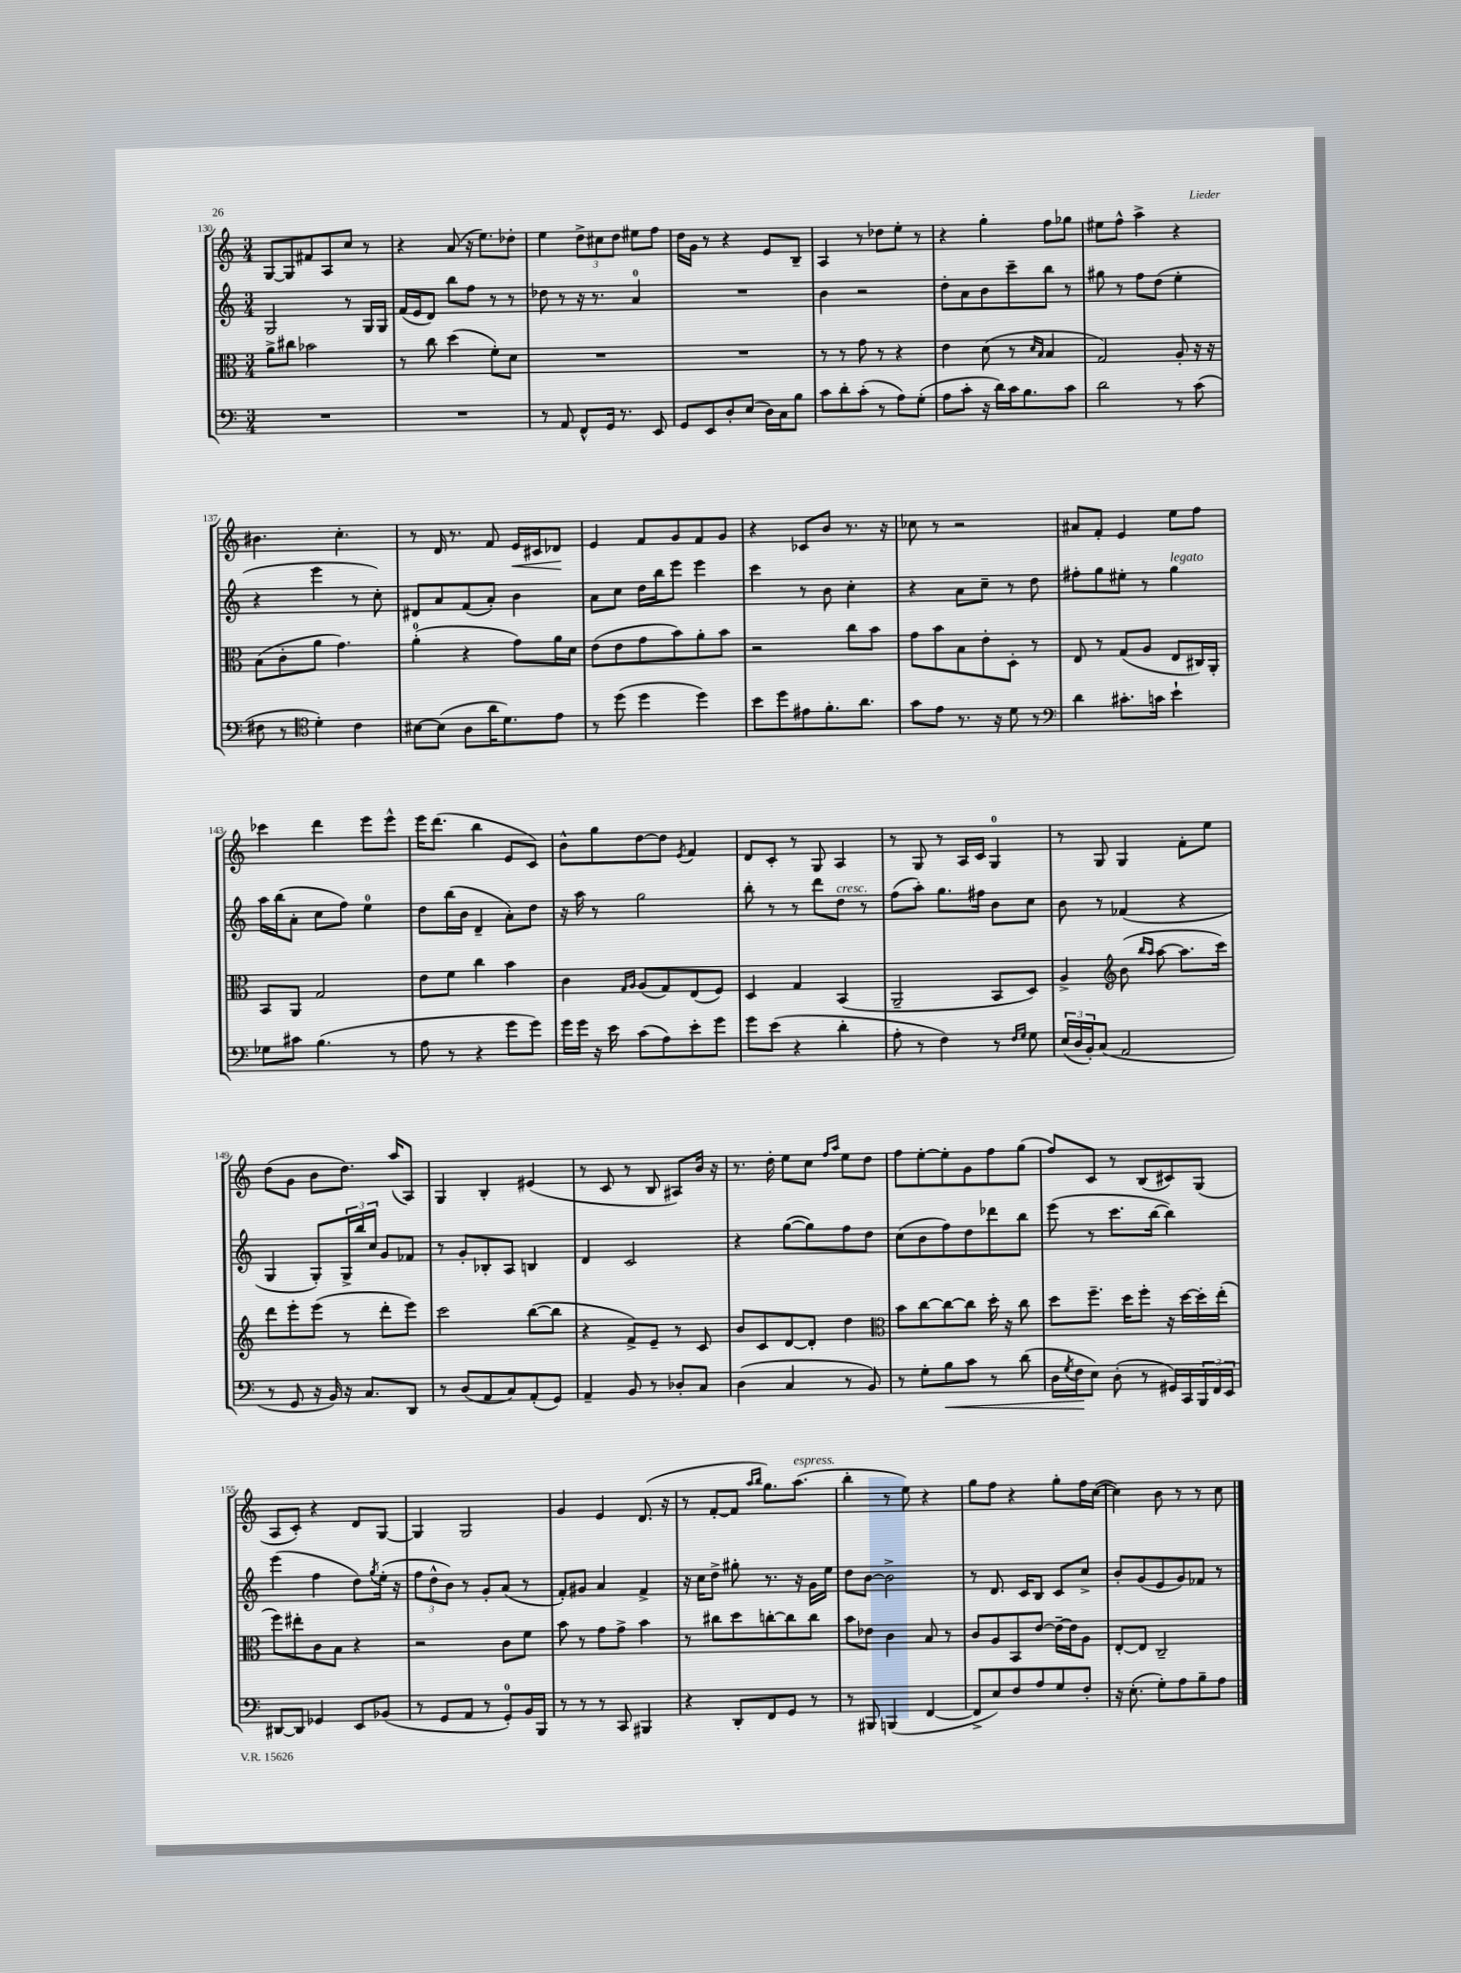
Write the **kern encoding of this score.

**kern	**dynam	**kern	**kern	**kern	**dynam
*part4	*part4	*part3	*part2	*part1	*part1
*staff4	*staff4	*staff3	*staff2	*staff1	*staff1
*clefF4	*	*clefC3	*clefG2	*clefG2	*
*k[]	*	*k[]	*k[]	*k[]	*
*M3/4	*	*M3/4	*M3/4	*M3/4	*
=130	=130	=130	=130	=130	=130
2.r	.	8a^\L	2G/	[8G/L	.
.	.	8cc#X\J	.	8G/]	.
.	.	2b-X\	.	8f#X/	.
.	.	.	.	8A/	.
.	.	.	8r	8cc/J	.
.	.	.	16G/LL	8r	.
.	.	.	16G/JJ	.	.
=131	=131	=131	=131	=131	=131
2.r	.	8r	(16f/LL	4r	.
.	.	.	16e/J	.	.
.	.	8cc\	8d/J)	.	.
.	.	(4dd\	8bb\L	(8a/	.
.	.	.	8ff\J	16r	.
.	.	.	.	8.ee\L)	.
.	.	8f'\L)	8r	.	.
.	.	8d\J	8r	8dd-X'\J	.
=132	=132	=132	=132	=132	=132
8r	.	2.r	8dd-X\	4ee\	.
8AA/	.	.	8r	.	.
8FF^^/L	.	.	16r	12dd^\L	.
.	.	.	8.r	.	.
.	.	.	.	12cc#X\	.
16GG/Jk	.	.	.	.	.
.	.	.	.	12dd\J	.
8.r	.	.	.	.	.
.	.	.	4a/	8ee#X\L	.
8EE/	.	.	.	8ff\J	.
=133	=133	=133	=133	=133	=133
8GG/L	.	2.r	2.r	16dd\LL	.
.	.	.	.	16g\JJ	.
8EE/	.	.	.	8r	.
8D'/	.	.	.	4r	.
(8E/J	.	.	.	.	.
16D\LL)	.	.	.	8e/L	.
16C\J	.	.	.	.	.
8B\J	.	.	.	8B~/J	.
=134	=134	=134	=134	=134	=134
8c\L	.	8r	4b\	4A/	.
8d'\	.	8r	.	.	.
(8c'\J	.	8g\	2r	8r	.
8r	.	8r	.	8dd-X\L	.
8A\L)	.	4r	.	8ee'\J	.
(8G'\J	.	.	.	8r	.
=135	=135	=135	=135	=135	=135
8A\L	.	4e\	8dd'\L	4r	.
8c'\J	.	.	8a\	.	.
16r	.	(8d\	8b\	4gg'\	.
16d\LL)	.	.	.	.	.
16c\J	.	8r	8ccc~\	.	.
8.B\	.	.	.	.	.
.	.	16qqd/LL	.	.	.
.	.	16qqB/JJ	.	.	.
.	.	4B/	8bb\J	8ff\L	.
8c\J	.	.	8r	8gg-X\J	.
=136	=136	=136	=136	=136	=136
2d\	.	2G/)	8gg#X\	8ee#X\L	.
.	.	.	8r	8ff^^\J	.
.	.	.	8ff\L	4aa^\	.
.	.	.	(8dd\J	.	.
8r	.	8A'/	4ee'\	4r	.
(8c\	.	16r	.	.	.
.	.	16r	.	.	.
!!LO:LB:g=z
=137	=137	=137	=137	=137	=137
8F#X\	.	(8B\L	4r	4.b#X\	.
8r	.	8c'\	.	.	.
*clefC4	*	*	*	*	*
4d'\)	.	8a\J	4eee\	.	.
.	.	4.g\)	.	4.cc'\	.
4c\	.	.	8r	.	.
.	.	.	8cc'\)	.	.
=138	=138	=138	=138	=138	=138
[8B#X\L	.	(4a'\	8d#X/L	8r	.
(8B#\J]	.	.	8a/	16d/	.
.	.	.	.	8.r	.
8A\L	.	4r	(8f/	.	.
16a\K	.	.	8a'/J)	8f/	.
8.d\)	.	.	.	.	.
!	!	!	!	!	!LO:HP:b
.	.	8g\L)	4b\	16e/LL	<
.	.	.	.	16c#X/J	.
8e\J	.	16a\L	.	8d-X/J	.
.	.	16d\JJ	.	.	.
.	.	.	.	.	[
=139	=139	=139	=139	=139	=139
8r	.	(8e\L	8a\L	4e/	.
(8dd\	.	8e\	8cc\J	.	.
4dd\	.	8g\	16dd\LL	8f/L	.
.	.	.	16bb\J	.	.
.	.	8b\)	8eee\J	8g/	.
4dd\)	.	8a'\	4eee\	8f/	.
.	.	8b\J	.	8g/J	.
=140	=140	=140	=140	=140	=140
8b\L	.	2r	4ccc\	4r	.
8dd\	.	.	.	.	.
8e#X\	.	.	8r	8c-X/L	.
8.f'\	.	.	8b\	8b/J	.
.	.	8cc\L	4cc'\	8.r	.
8.a\J	.	.	.	.	.
.	.	8b\J	.	.	.
.	.	.	.	16r	.
=141	=141	=141	=141	=141	=141
8g\L	.	8g\L	4r	8cc-X\	.
8e\J	.	8b\	.	8r	.
8.r	.	8B\	8a\L	2r	.
.	.	8e'\	8cc~\J	.	.
16r	.	.	.	.	.
8d\	.	8D'\J	8r	.	.
8r	.	8r	8dd\	.	.
=142	=142	=142	=142	=142	=142
*clefF4	*	*	*	*	*
4d\	.	8E/	8ff#X'\L	8a#X/L	.
.	.	8r	8gg\	8f'/J	.
8.c#X'\L	.	(8G/L	8ee#X'\J	4e/	.
.	.	8A/J	8r	.	.
16cn\Jk	.	.	.	.	.
!	!	!	!LO:TX:a:i:t=legato	!	!
4e`\	.	8E/L	4gg\	8ee\L	.
.	.	16C#X/L)	.	8ff\J	.
.	.	16AA'/JJ	.	.	.
!!LO:LB:g=z
=143	=143	=143	=143	=143	=143
8G-X\L	.	8BB/L	16aa\LL	4ccc-X\	.
.	.	.	(16bb\J	.	.
8c#X\J	.	8AA/J	8a'\J	.	.
(4.B\	.	2G/	8cc\L	4ddd\	.
.	.	.	8ff\J)	.	.
.	.	.	4ee\	8eee\L	.
8r	.	.	.	8eee^^\J	.
=144	=144	=144	=144	=144	=144
8A\	.	8e\L	8dd\L	16eee\KL	.
.	.	.	.	(8.ddd\J	.
8r	.	8f\J	(16bb\L	.	.
.	.	.	16b\JJ	.	.
4r	.	4cc\	4d~/	4bb\	.
8g\L	.	4b\	8a'\L)	8e/L	.
8g\J)	.	.	8dd\J	8c/J)	.
=145	=145	=145	=145	=145	=145
16g\LL	.	4c\	16r	8b^^\L	.
16g\JJ	.	.	16aa\	.	.
16r	.	.	8r	8gg\	.
16e\	.	.	.	.	.
.	.	16qqG/LL	.	.	.
.	.	16qqA/JJ	.	.	.
(8c\L	.	(8A/L	2gg\	[8dd\	.
8A\)	.	8G/)	.	8dd\J]	.
.	.	.	.	8qe/	.
8e'\	.	(8E/	.	4f/	.
8g\J	.	8F/J)	.	.	.
=146	=146	=146	=146	=146	=146
8g\L	.	4D/	8bb'\	8d/L	.
(8e\J	.	.	8r	8c'/J	.
4r	.	4G/	8r	8r	.
.	.	.	8ddd\L	8G/	.
!	!	!	!LO:TX:a:i:t=cresc.	!	!
4d'\	.	(4BB/	8dd\J	4A/	.
.	.	.	8r	.	.
=147	=147	=147	=147	=147	=147
8A'\	.	2AA~/	(8ff\L	8r	.
8r	.	.	8aa'\J)	8G/	.
4F\)	.	.	8.gg\L	8r	.
.	.	.	.	16A/LL	.
.	.	.	16ff#X\Jk	16c/JJ	.
8r	.	8BB/L	8b\L	4G/	.
16qqF/LL	.	.	.	.	.
16qqG/JJ	.	.	.	.	.
8G\	.	8D/J)	8cc\J	.	.
=148	=148	=148	=148	=148	=148
(24E/LL	.	4A^/	8b\	8r	.
24D/	.	.	.	.	.
24BB'/J)	.	.	.	.	.
(8C/J	.	.	8r	8G/	.
*	*	*clefG2	*	*	*
2AA/	.	(8b\	(4f-X/	4G/	.
.	.	16qqbb/LL	.	.	.
.	.	16qqaa/JJ	.	.	.
.	.	[8aa\	.	.	.
.	.	8.aa\L]	4r	8f'\L	.
.	.	.	.	8ee\J	.
.	.	16ccc\Jk)	.	.	.
!!LO:LB:g=z
=149	=149	=149	=149	=149	=149
8r	.	8ddd\L	4G/	(8dd\L	.
8GG/	.	8eee'\	.	8g\J	.
16r	.	(8eee\J	8G'/L)	8b\L	.
16BB/)	.	.	.	.	.
16r	.	8r	24G^/L	8.dd\J)	.
.	.	.	24bb/	.	.
8.C/L	.	.	.	.	.
.	.	.	24cc/JJ	.	.
.	.	8ddd'\L	8g/L	.	.
.	.	.	.	(16aa/KL	.
8DD/J	.	8eee\J)	8f-X/J	8A/J)	.
=150	=150	=150	=150	=150	=150
8r	.	2ccc\	8r	4G/	.
(8D/L	.	.	8g'/L	.	.
8AA/	.	.	8B-X'/	4B'/	.
8C/)	.	.	8A/J	.	.
(8AA'/	.	([8bb\L	4Bn/	(4e#X/	.
8GG/J)	.	8bb\J]	.	.	.
=151	=151	=151	=151	=151	=151
4AA~/	.	4r	4d/	8r	.
.	.	.	.	8c/	.
8BB/	.	8f^/L)	2c/	8r	.
8r	.	8e~/J	.	8B/	.
8D-X'/L	.	8r	.	8A#X/L)	.
8C/J	.	8c/	.	16b/Jk	.
.	.	.	.	16r	.
=152	=152	=152	=152	=152	=152
(4D\	.	8b/L	4r	8.r	.
.	.	8c/	.	.	.
.	.	.	.	16dd'\	.
4C/	.	[8d/	([8gg\L	8ee\L	.
.	.	8d'/J]	8gg\])	8cc\J	.
.	.	.	.	16qqff/LL	.
.	.	.	.	16qqaa/JJ	.
8r	.	4dd\	8ff\	8ee\L	.
8BB/)	.	.	8dd\J	8dd\J	.
=153	=153	=153	=153	=153	=153
*	*	*clefC3	*	*	*
8r	.	8b\L	(8cc\L	8ff\L	.
8G'\L	.	[8cc\	8b\	[8ee'\	.
!	!LO:HP:b	!	!	!	!
8B\	<	8cc\_	8ff\)	8ee'\]	.
8c\J	.	8cc\J]	8dd\	8g\	.
8r	.	16dd'\	8ddd-X\	8ff\	.
.	.	16r	.	.	.
(8d\	.	8cc\	8bb\J	(8gg\J	.
=154	=154	=154	=154	=154	=154
16D\LL	.	8dd\L	(8eee\	8ff/L)	.
8qG/	.	.	.	.	.
16F\J	.	.	.	.	.
8E\J)	[	8.ff~\J	8r	8c/J	.
(8D'\	.	.	8.ccc\L	8r	.
.	.	16dd\KL	.	.	.
8r	.	8ff'\J	.	(8B/L	.
.	.	.	[16bb\Jk	.	.
16GG#X/LL)	.	16r	4bb\])	8c#X/)	.
16CC/	.	[16dd\LL	.	.	.
24BBB/	.	16dd'\]	.	(8G/J	.
24FF/	.	.	.	.	.
.	.	(16ee'\JJ	.	.	.
24EE/JJ	.	.	.	.	.
!!LO:LB:g=z
=155	=155	=155	=155	=155	=155
[8DD#X/L	.	8ff\L)	(4eee\	8A/L	.
8DD#/J]	.	8ee#X'\	.	8c'/J)	.
4GG-X/	.	8c\	4ff\	4r	.
.	.	8B\J	.	.	.
8EE/L	.	4r	8dd\L)	8d/L	.
.	.	.	8qgg/	.	.
(8BB-X/J	.	.	(16ee'\Jk	[8G/J	.
.	.	.	16r	.	.
=156	=156	=156	=156	=156	=156
8r	.	2r	12ff\L	4G/]	.
.	.	.	12dd^^\	.	.
8GG/L	.	.	.	.	.
.	.	.	12b\J)	.	.
8AA/J	.	.	8r	2G/	.
8r	.	.	8g'/L	.	.
8GG'/L)	.	8c\L	(8a/J	.	.
16BB/L	.	8f\J	8r	.	.
16BBB/JJ	.	.	.	.	.
=157	=157	=157	=157	=157	=157
8r	.	8b\	8f'/L)	4g/	.
8r	.	8r	8g#X/J	.	.
8r	.	8g\L	4a/	4e/	.
8CC/	.	8g^\J	.	.	.
4BBB#X/	.	4b\	4f^/	(8.d/	.
.	.	.	.	16r	.
=158	=158	=158	=158	=158	=158
4r	.	8r	16r	8r	.
.	.	.	16cc\KL	.	.
.	.	8cc#X\L	8dd^\J	[8f'/L	.
8DD'/L	.	8dd\	8gg#X'\	8f/J]	.
.	.	.	.	16qqaa/LL	.
.	.	.	.	16qqbb/JJ	.
8FF/	.	[8ccn'\	8.r	8.gg\L)	.
8GG/J	.	8cc\]	.	.	.
!	!	!	!	!LO:TX:a:i:t=espress.	!
.	.	.	16r	(8.aa\J	.
8r	.	8cc\J	16g\LL	.	.
.	.	.	16ee\JJ	.	.
=159	=159	=159	=159	=159	=159
8r	.	8b\L	8dd\L	4bb'\	.
8BBB#X/	.	8e-X\J	[8b\J	.	.
(4BBBn/	.	4c\	2b^\]	8r	.
.	.	.	.	8ee\)	.
[4FF/	.	8B/	.	4r	.
.	.	8r	.	.	.
=160	=160	=160	=160	=160	=160
8FF^/L]	.	8c/L	8r	8gg\L	.
8E/)	.	8A/	8.d/	8ff\J	.
8F/	.	8BB/	.	4r	.
.	.	.	16c/KL	.	.
8A/	.	[8e/J	8B/J	.	.
8G/	.	16e~\LL_	8c/L	8gg'\L	.
.	.	16e\J]	.	.	.
8F'/J	.	8A\J	8cc^/J	16ff\L	.
.	.	.	.	([16cc\JJ	.
=161	=161	=161	=161	=161	=161
16r	.	[8E'/L	8b'/L	4cc\])	.
(8.E'\	.	.	.	.	.
.	.	8E/J]	(8g/	.	.
8G'\L)	.	2C~/	8e/	8b\	.
8A\	.	.	8g/)	8r	.
8B~\	.	.	8f-X/J	8r	.
8A\J	.	.	8r	8cc\	.
==	==	==	==	==	==
*-	*-	*-	*-	*-	*-
